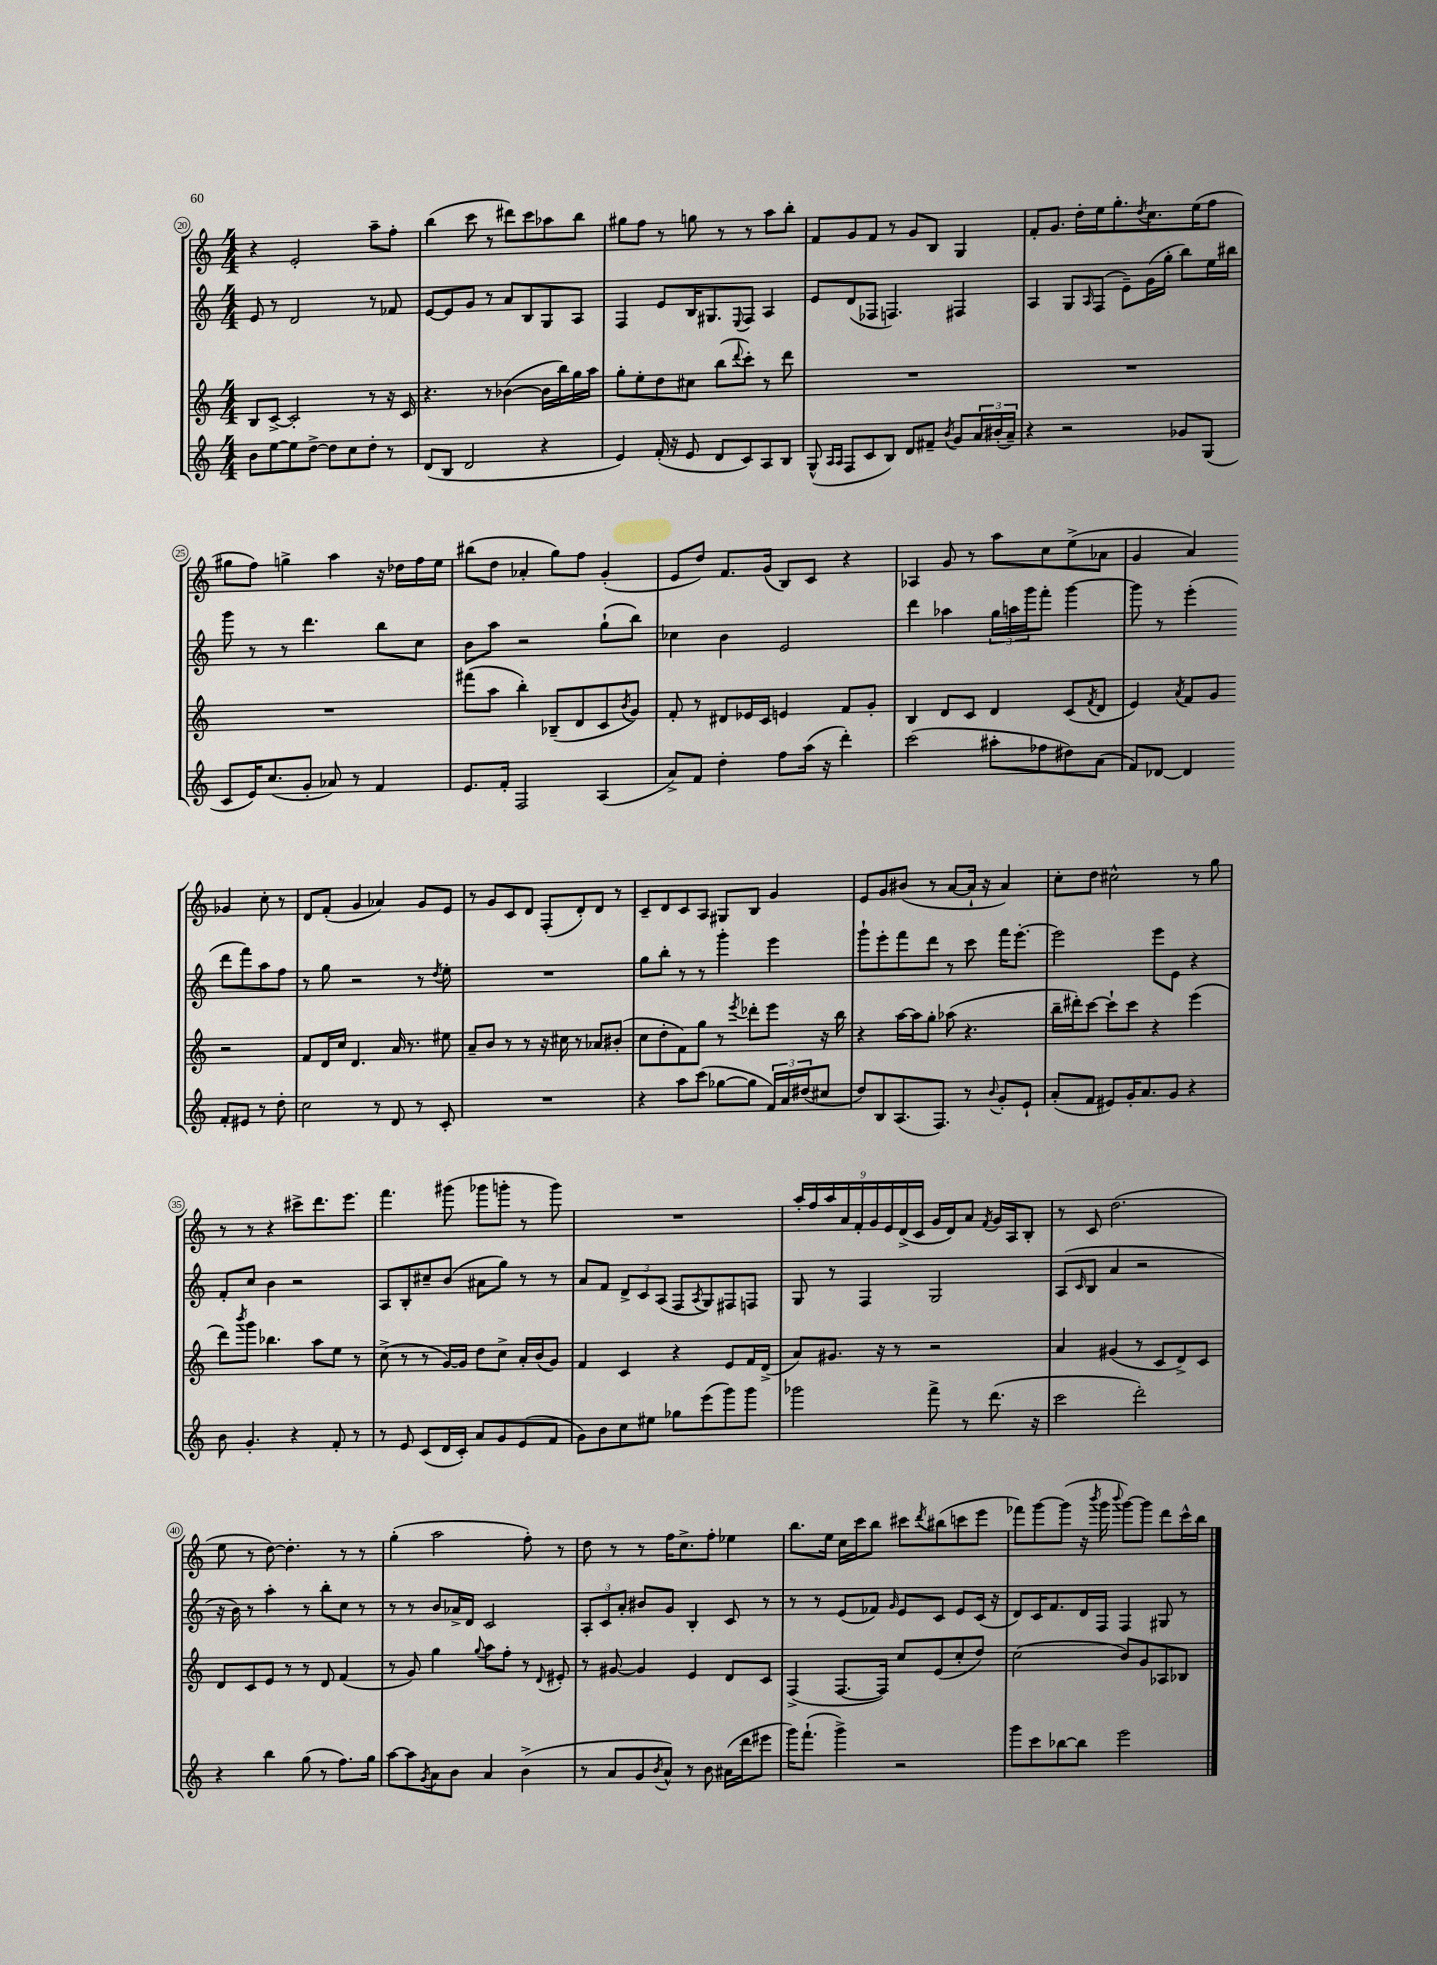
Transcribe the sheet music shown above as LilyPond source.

<<
\new StaffGroup <<
\new Staff = "s0" {
    \clef treble \key c \major \numericTimeSignature \time 4/4
    r4 e'2-. a''8-- f''8-. |
    b''4( c'''8 r8 dis'''8) c'''8 aes''8 b''8 |
    gis''8 f''8 r8 g''8 r8 r8 a''8 b''8-. |
    f'8 g'8 f'8 r8 g'8 b8 g4 |
    f'8-. g'8. d''16-. e''16 g''8.-. \acciaccatura { d''8 } c''8. e''16( f''8 |
    gis''8 f''8) g''4-> a''4 r16 des''16 f''16 e''16 |
    bis''8( d''8 aes'4-. g''8) f''8 g'4-.( |
    e'8 d''8) f'8. g'16( b8) c'8 r4 |
    aes4 g'8 r8 a''8 c''8 e''8->( aes'8 |
    g'4 a'4) ges'4 c''8-. r8 |
    d'8 f'8-.( g'4 aes'4) g'8 e'8 |
    r8 g'8 c'8 d'8 f8-.( d'8-.) d'8 r8 |
    c'8-- d'8 c'8 a8 gis8 b8 g'4 |
    e'8 g'8 bis'8( r8 a'8~ a'16-! r16 a'4) |
    c''8-. d''8 cis''2-^ r8 g''8 |
    r8 r8 r4 cis'''8-> d'''8. e'''8. |
    f'''4. gis'''8( ges'''8 g'''8-. r8 g'''8) |
    R1 |
    \tuplet 9/8 { a''16-. f''16 a''16 a'16 f'16-. g'16 e'16 d'16->( c'16 } g'16 d'16) a'8 \acciaccatura { f'8 } g'16 a16 b8-. |
    r8 c'8 d''2.( |
    e''8 r8 d''8~) d''4.-. r8 r8 |
    g''4-.( a''2 f''8-.) r8 |
    d''8 r8 r8 f''16 c''8.-> f''8-. ees''4 |
    b''8. e''16 c''16 c'''16 b''8 cis'''8 \acciaccatura { d'''8 } bis''8( c'''8 e'''8 |
    fes'''8) g'''8~ g'''8( r16 \acciaccatura { b'''8 } g'''16 \appoggiatura { b'''8 } g'''8~) g'''8 d'''8 c'''16-^ b''16 \bar "|." |
}
\new Staff = "s1" {
    \clef treble \key c \major \numericTimeSignature \time 4/4
    e'8 r8 d'2 r8 fes'8 |
    e'8~ e'8 g'8 r8 a'8 b8 g8 a8 |
    f4 e'8 b16 gis8. \appoggiatura { e8 } f8 a4 |
    e'8 d'8( fes8 f4.) fis4 |
    a4 g8 \grace { a16 } f8( e'8--) g'16( g''16-. b''8) e''16 bis''16 |
    g'''8 r8 r8 d'''4. b''8 c''8 |
    b'8 a''8 r2 g''8-!( b''8) |
    ces''4 b'4 e'2 |
    d'''4 aes''4 \tuplet 3/2 { g''16 a''16 g'''16 } f'''8-. g'''4~ |
    g'''8 r8 e'''4-.( d'''8 f'''8) a''8 f''8 |
    r8 g''8 r2 r8 \acciaccatura { d''8 } e''8-. |
    R1 |
    g''8 b''8-. r8 r8 g'''4-. e'''4 |
    g'''8-! e'''8-. f'''8 d'''8 r8 c'''8 f'''16 e'''8.~-. |
    e'''2 e'''8 e'8 r4 |
    f'8-. c''8 b'4 r2 |
    a8 b8-. cis''8-- b'8( ais'8 g''8) r8 r8 |
    a'8 f'8 \tuplet 3/2 { d'8-> c'8 a8( } f8 \acciaccatura { a8 } g8) fis8 f8 |
    g8 r8 f4 g2 |
    a8( \grace { c'16 } b8 a'4 r2 |
    r16 b'16) r8 a''4-. r8 b''8-. c''8 r8 |
    r8 r8 b'8 aes'16-> d'16 c'2 |
    \tuplet 3/2 { a8-. c'8 a'8-. } bis'8 g'8 b4-. c'8 r8 |
    r8 r8 e'8( fes'8) \grace { g'16 } e'8 c'8 e'8 c'16( r16 |
    d'8) c'16 f'8. d'16 f16 f4 gis8 r8 \bar "|." |
}
\new Staff = "s2" {
    \clef treble \key c \major \numericTimeSignature \time 4/4
    b8 c'8~-> c'2-. r8 r16 c'16 |
    r4. r8 bes'4~( bes'16 b''16) g''16 a''16 |
    g''8-. e''8-. d''8 cis''8 b''8( \appoggiatura { d'''8 } c'''8-.) r8 d'''8 |
    R1 |
    R1 |
    R1 |
    fis'''8( a''8 b''4-.) bes8--( d'8 c'8 \acciaccatura { b'8 } g'8) |
    f'8-. r8 dis'8 ees'16 c'16 e'4 f'8 g'8-. |
    b4 d'8 c'8 d'4 c'8( \acciaccatura { f'8 } d'8 |
    e'4) \acciaccatura { a'8 } f'8 g'8 r2 |
    f'8 d'16 c''16 d'4. a'16 r8. eis''8 |
    a'8-- b'8 r8 r8 r16 cis''16 r8 aes'8 bis'8-.( |
    c''8 d''8-. f'8) g''8 r8 \acciaccatura { e'''8 } des'''8-. e'''8 r16 b''16 |
    r4 a''16~ a''16 g''8-. aes''8( r4. |
    b''16-- dis'''16-.) c'''8~ c'''8-! c'''8 r4 e'''4( |
    d'''8) \acciaccatura { b'''8 } g'''8 bes''4. a''8 e''8 r8 |
    c''8->( r8 r8 g'16~) g'16 d''8 c''8-> a'16-. b'16( g'8) |
    f'4 c'4 r4 e'8 f'16 d'16->( |
    a'8) gis'8. r16 r8 r2 |
    a'4 gis'4( r8 c'8 d'8->) c'8 |
    d'8 c'8 e'8 r8 r8 d'8 f'4( |
    r8 g'8) g''4 \appoggiatura { g''8 } a''8 f''8-. r8 \appoggiatura { d'8 } eis'8-. |
    r8 gis'8~ gis'4 e'4 d'8 c'8 |
    f4->( f8.~ f16) c''8 e'8( c''8-. d''8) |
    c''2( b'8) g'8 aes8 bes8 \bar "|." |
}
\new Staff = "s3" {
    \clef treble \key c \major \numericTimeSignature \time 4/4
    b'8 e''8~ e''8 d''8~-> d''8 c''8 d''8-. r8 |
    d'8( b8 d'2 r4 |
    e'4) f'16-.( r16 e'8 d'8 c'8) a8 b8 |
    g8-^( \grace { a16 a16 } f8 c'8 b8) d'8 fis'8-- \acciaccatura { b'8 } g'8 \tuplet 3/2 { a'16 bis'16-.( a'16--) } |
    r4 r2 ges'8 g8( |
    c'8 e'16) c''8.( g'8-. aes'8) r8 f'4 |
    e'8. f'16-. f2 a4( |
    a'8->) f'8 d''4-. f''8 a''16( r16 d'''4-.) |
    c'''2( ais''8-. fes''8 dis''8) a'8( |
    f'8) des'8~ des'4 f'8-. eis'8 r8 d''8-. |
    c''2 r8 d'8 r8 c'8-. |
    R1 |
    r4 a''8 c'''8( ges''8~ ges''8 \tuplet 3/2 { f'16) a'16 dis''16( } cis''8 |
    d''8) b8 a8.( f8.) r8 \appoggiatura { b'8 } g'8-. e'8-! |
    a'8-.( f'8 eis'8) g'16-. a'8. g'8 r4 |
    b'8 g'4.-. r4 f'8-. r8 |
    r8 e'8 c'8( d'16 c'16-.) a'8 g'8 e'8( f'8 |
    g'8) b'8 c''8 eis''8 ges''8 e'''8( g'''8) g'''8 |
    ges'''2 f'''8-> r8 d'''8.( r16 |
    c'''2 d'''2-.) |
    r4 b''4 g''8( r8 f''8.) g''16 |
    a''8~ a''8 \acciaccatura { g'8 } a'8 b'8 a'4 b'4->( |
    r8 a'8 g'8 \acciaccatura { b'8 } a'8-^) r8 b'8 ais'16( d'''16 eis'''8 |
    g'''16) f'''8.-!( g'''4->) r2 |
    g'''8 c'''8 bes''8~ bes''8 e'''2 \bar "|." |
}
>>
>>
\layout { \context { \Score currentBarNumber = #20 \override BarNumber.stencil = #(make-stencil-circler 0.1 0.3 ly:text-interface::print) } }
